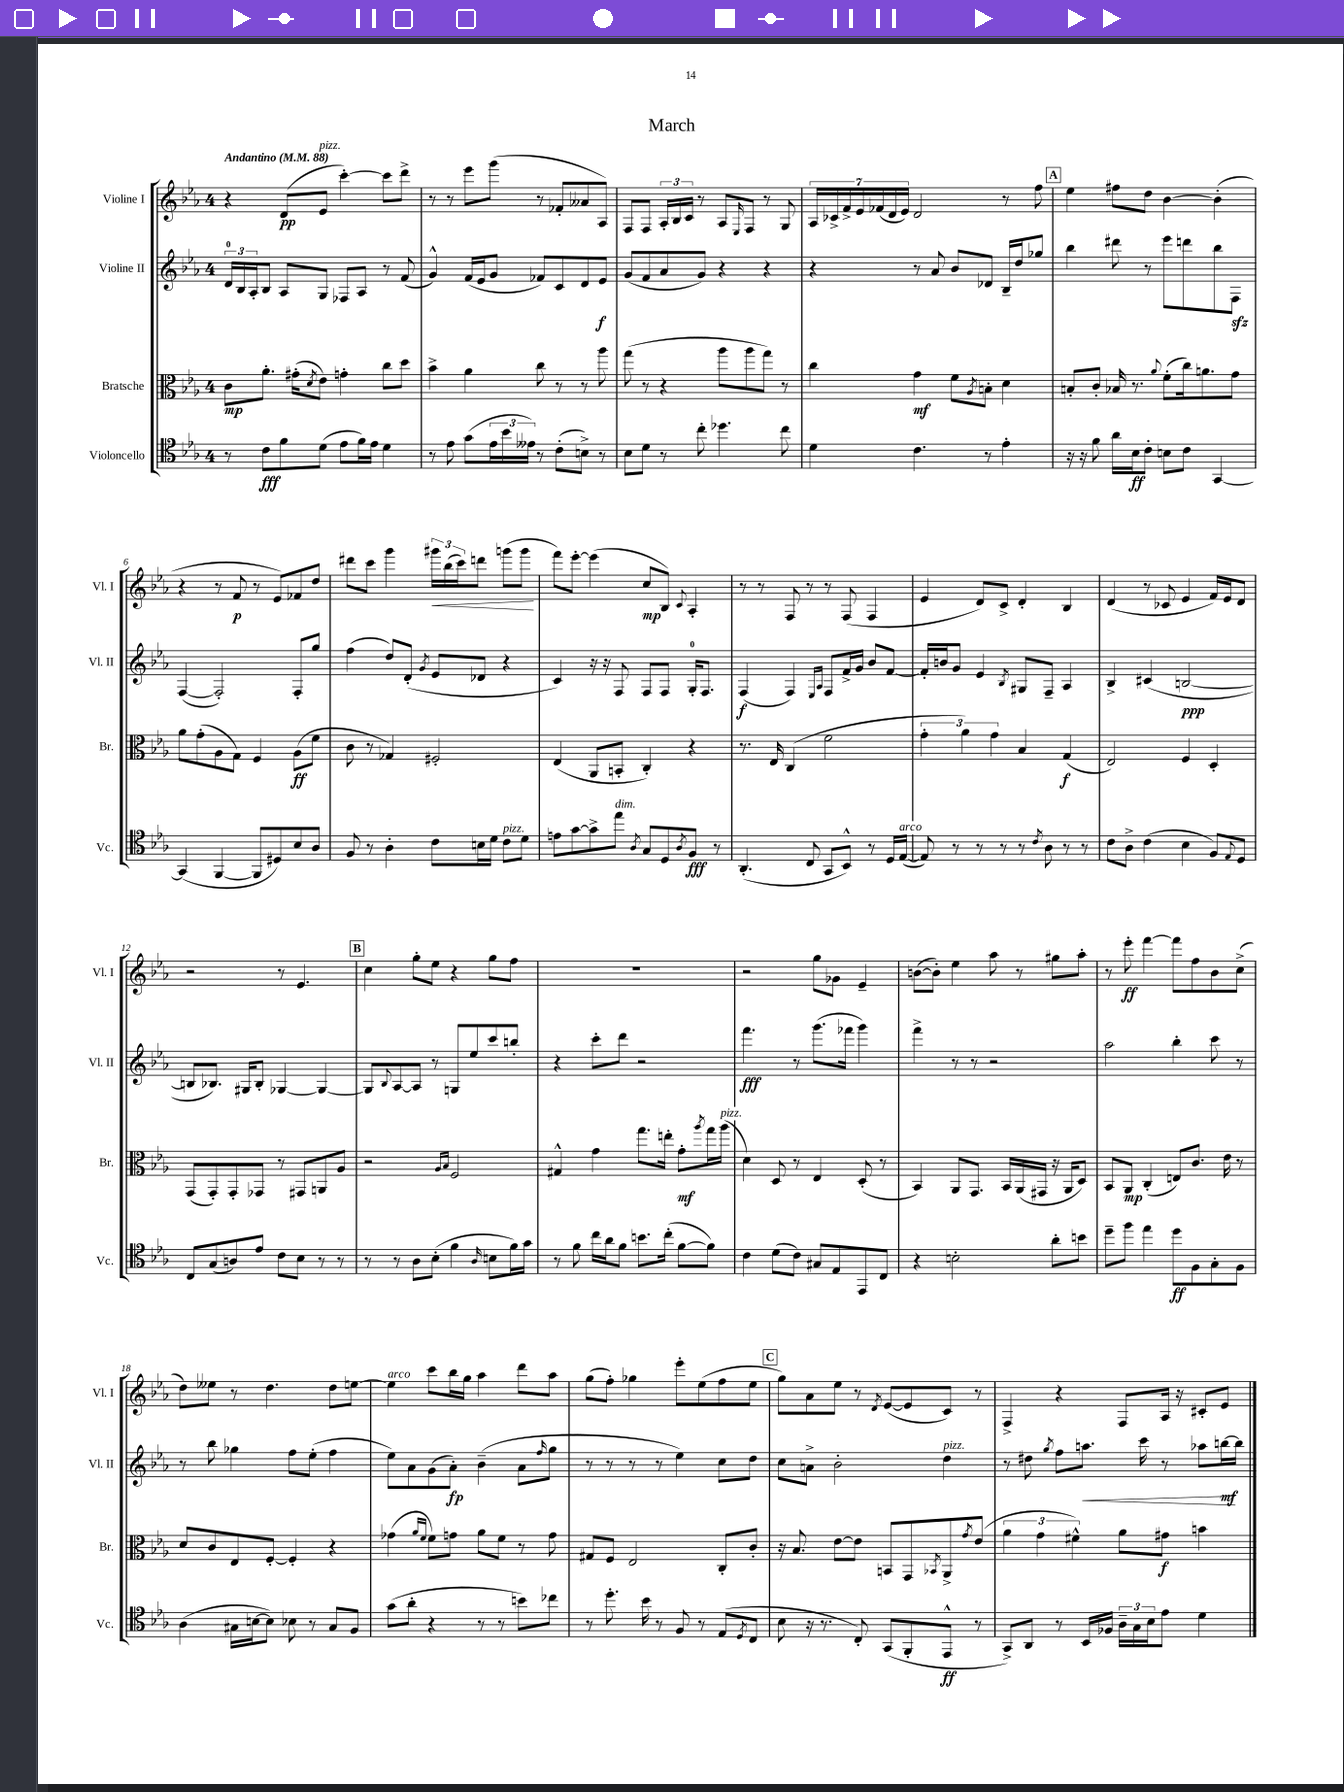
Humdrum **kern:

**kern	**kern	**kern	**kern
*staff4	*staff3	*staff2	*staff1
*clefC4	*clefC3	*clefG2	*clefG2
*k[b-e-a-]	*k[b-e-a-]	*k[b-e-a-]	*k[b-e-a-]
*M4/4	*M4/4	*M4/4	*M4/4
*MM88	*MM88	*MM88	*MM88
8r	8c	24d	4r
.	.	24B-	.
.	.	24A-'	.
8c	8.a-'	8B-	.
8f	.	8A-	(8d
.	(16g#'	.	.
.	8qd	.	.
(8d	8e-)	8G	8e-
8e-	4g'	8F-	[4ccc')
16f)	.	8A-	.
16e-	.	.	.
4d	8cc	8r	8ccc]
.	8dd	(8f	8ddd^
=	=	=	=
8r	4b-^	4g^^)	8r
8e-	.	.	8r
(8g	4a-	(16f	8eee-
.	.	16e-	.
24e-	.	8g	(8ggg
24b-	.	.	.
24e--)	.	.	.
8r	8cc	8f-)	8r
(8c'	8r	8c	8f-'
8B^)	8r	8d	8a--
8r	8aa-	8e-	8A-)
=	=	=	=
8B-	(8gg	(8g	8F
8d	8r	8f	8F
8r	4r	8a-	24A-'
.	.	.	24B-
.	.	.	24c
8cc'	.	8g)	8r
4.dd-	8aa-	4r	8A-
.	.	.	16qqE-
.	8aa-	.	8F
.	8gg)	4r	8r
8cc	8r	.	8G
=	=	=	=
4d	4cc	4r	28A-
.	.	.	28c-^
.	.	.	28f^
.	.	.	28e-
.	.	.	(28f-
.	.	.	28d
.	.	.	28e-)
4.c	4g	8r	2d
.	.	8a-	.
.	8f	8b-	.
.	8qA-	.	.
8r	8B'	8d-	.
4e-'	4d	16B-~	8r
.	.	16dd	.
.	.	8gg-	8ff
=	=	=	=
16r	8B'	4bb-	4ee-
16r	.	.	.
8f	8c'	.	.
16a-	16B-	8ddd#	8ff#
16B-	8.r	.	.
8c'	.	8r	8dd
.	8qqa-	.	.
8B	(8f'	8eee-	[4b-
8c	16cc)	8ddd	.
.	8.a	.	.
[4GG	.	8bb-	(4b-']
.	8g	8F	.
=	=	=	=
(4GG]	8a-	([4F	4r
.	(8g'	.	.
[4FF	8A-	2F'])	8r
.	8G)	.	8f
8FF]	4F	.	8r
8D#)	.	.	8e-)
8B-	(8A-	8F'	8f-
8A-	8f	8gg	8dd
=	=	=	=
8F	8c	(4ff	8ddd#
8r	8r	.	8ccc
4A-'	4G-)	8dd)	4ggg
.	.	(8d'	.
.	.	8qg	.
8c	2F#'	8e-	24ggg#
.	.	.	(24bb-
.	.	.	24ccc)
16B	.	8d-	8ddd
16d	.	.	.
8c	.	4r	(8ggg
8d	.	.	8ggg
=	=	=	=
8e	(4E-	4c)	8fff)
[8g	.	.	[8eee-'
8g^]	8AA-	16r	(4eee-]
.	.	16r	.
8ee-	8BB'	8F	.
8qA-	.	.	.
8G	4C')	8F	8cc
8D	.	8F	8B-)
8qA-	.	.	8qqc
8F	4r	16G'	4A-'
.	.	8.F	.
8r	.	.	.
=	=	=	=
(4.AA-'	8.r	(4F	8r
.	.	.	8r
.	16E-	.	.
.	(4C	4F)	8F
8C	.	.	8r
.	.	16qqE-	.
.	.	16qqA-	.
8GG	2f	8F	8r
8BB-^^)	.	16f^	(8F
.	.	16g	.
8r	.	8b-	4F
16D	.	[8f	.
([16E-	.	.	.
=	=	=	=
8E-])	6g'	16f']	4e-
.	.	16b	.
8r	.	8g	.
.	6a-)	.	.
8r	.	4e-	8d)
.	6g	.	.
8r	.	.	8c^
.	.	8qB-	.
8r	4B-	8G#	4d'
8qc	.	.	.
8A-	.	8F~	.
8r	(4G	4A-	4B-
8r	.	.	.
=	=	=	=
8c	2E-)	4B-^	(4d
8A-^	.	.	.
(4c	.	(4c#	8r
.	.	.	8c-
4B-	4F	[2B	4e-
8F)	4D'	.	16f)
.	.	.	16e-
8qqE-	.	.	.
8D	.	.	8d
=	=	=	=
8C	(8GG	8B]	2r
(8G	8GG')	8.B-)	.
8A)	8GG'	.	.
.	.	16G#	.
8e-	8GG-	8B-'	.
8c	8r	[4G-	8r
8B-	8GG#	.	4.e-
8r	8AA	4G-_	.
8r	8A-	.	.
=	=	=	=
8r	2r	8G-]	4cc
.	.	8qqB-	.
8r	.	[8A-	.
8A-	.	8A-]	8gg'
(8B-'	.	8r	8ee-
.	16qqA-	.	.
.	16qqB-	.	.
4f	2F	8G	4r
.	.	8ee-	.
16qqA-	.	.	.
8B	.	8ccc	8gg
16f)	.	8bb'	8ff
16g	.	.	.
=	=	=	=
8r	4G#^^	4r	1r
8f	.	.	.
16cc	4g	8ccc'	.
16a-	.	.	.
8f	.	8ddd	.
8.b	8.gg	2r	.
(16cc'	16ee'	.	.
[8f	8g'	.	.
.	8qaa-	.	.
8f])	16gg	.	.
.	(16aa-	.	.
=	=	=	=
4c	4d)	4.fff	2r
(8d	8D	.	.
8c)	8r	8r	.
8G#	4E-	(8.ggg	8gg
8E-	.	.	8g-
.	.	16fff-	.
8EE-	(8D'	4ggg)	4e-~
8C	8r	.	.
=	=	=	=
4r	4BB-)	4fff^	([8b
.	.	.	8b'])
2B'	8AA-	8r	4ee-
.	8.GG	8r	.
.	.	2r	8aa-
.	16BB-	.	.
.	(16AA-	.	8r
.	16GG#	.	.
8a-'	16r	.	8gg#
.	16AA-	.	.
8b	8D)	.	8aa-'
=	=	=	=
8dd~	8BB-	2aa-	8r
8ff	8AA-	.	8eee-'
4ee-	(4C'	.	[4fff
8dd	8E)	4bb-'	8fff]
8F	8.c	.	8ff
8G'	.	8ccc	8b-
.	16e-	.	.
8F	8r	8r	(8cc^
=	=	=	=
(4A-	8d	8r	8dd)
.	8c	8bb-	8ee--
16G#	8E-	4gg-	8r
[16B	.	.	.
8B])	[8F'	.	4.dd
8B-	4F']	8ff	.
8r	.	(8ee-'	.
8G#	4r	4ff	8dd
8F	.	.	[8ee
=	=	=	=
(8g	(4g-	8ee-)	4ee]
8a-'	.	8a-	.
.	16qqa-	.	.
.	16qqf	.	.
4r	8f)	(8g	8ccc
.	8g	8a-')	16bb-
.	.	.	16gg
8r	8a-	(4b-~	4aa-
8r	8f	.	.
8b)	8r	8a-	8ddd
.	.	16qqff	.
8cc-	8g	8gg	8aa-
=	=	=	=
8r	8G#	8r	(8gg
8.dd'	8F	8r	8ff')
.	2E-	8r	4gg-
16b-	.	.	.
8r	.	8r	.
8F	.	4ee-)	8eee-'
8r	.	.	(8ee-
(8E-	8C'	8cc	8ff
8qD	.	.	.
8C	8c'	8dd	8ee-
=	=	=	=
8B-	16r	8cc	8gg)
.	8.B-	.	.
16r	.	8a^	8a-
8.r	.	.	.
.	[8e-	2b-'	8ee-
8C')	8e-]	.	8r
.	.	.	8qd
(8GG	8BB	.	([8e-
8FF'	8GG	.	8e-]
.	8qBB-	.	.
8EE-^^	8AA-^	4dd	8c)
.	8qg	.	.
8r	(8e-	.	8r
=	=	=	=
8GG^)	6a-	8r	4F^
8AA-	.	8dd#	.
.	6g	.	.
.	.	8qgg	.
8r	.	8ff	4r
.	6f#^^)	.	.
16BB-	.	8.aa	.
16F-	.	.	.
24A-~	8a-	.	8F
24G	.	.	.
.	.	16ccc	.
24B-	.	.	.
8e-	8g#	8r	16A-
.	.	.	16r
4d	4b	8aa-	8c#'
.	.	[16bb	8e-
.	.	16bb]	.
==	==	==	==
*-	*-	*-	*-
